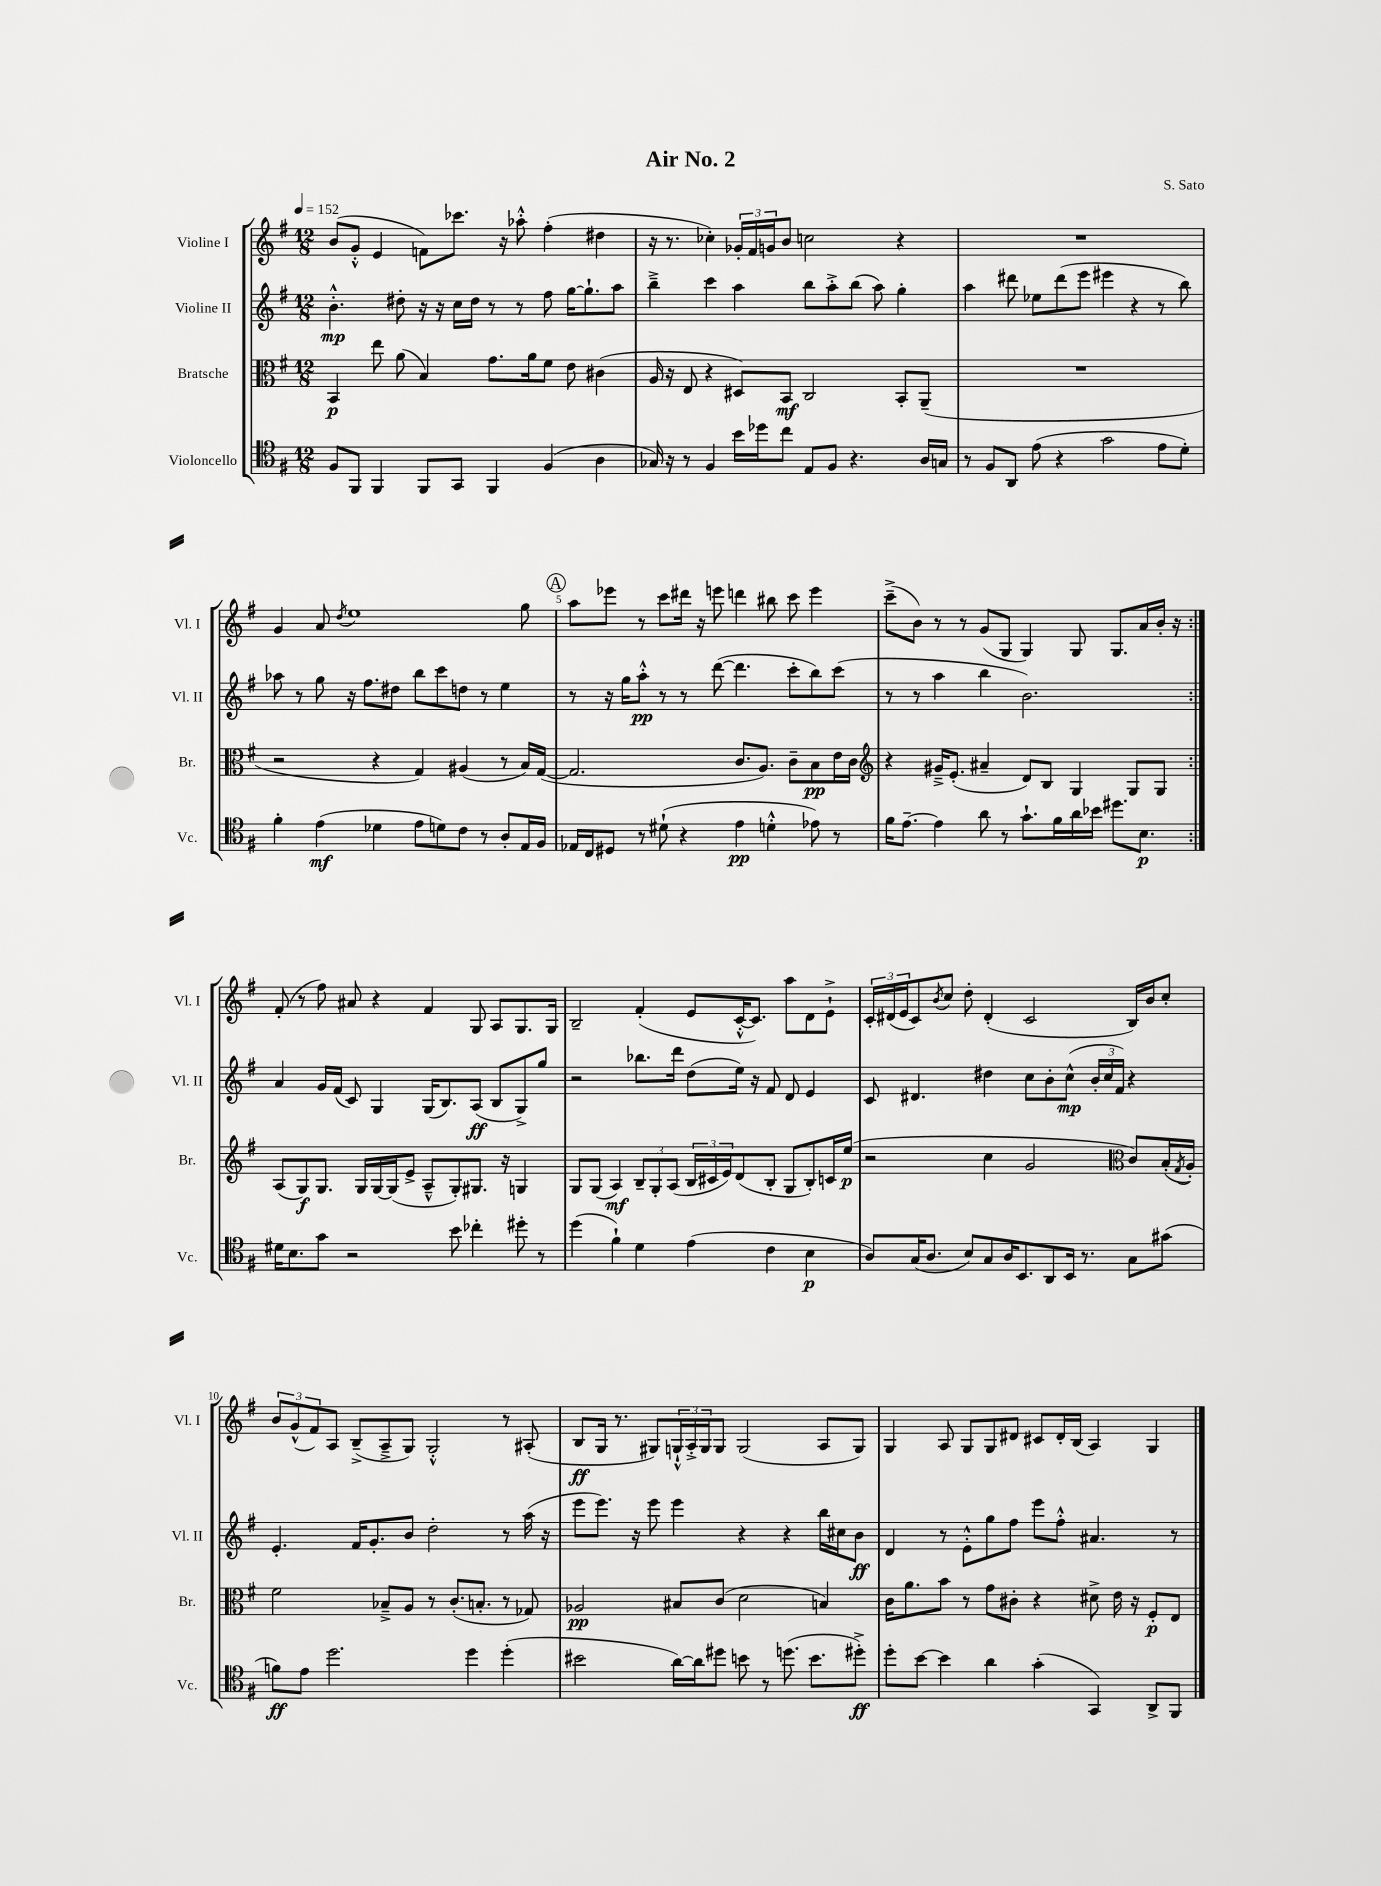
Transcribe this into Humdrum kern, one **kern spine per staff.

**kern	**kern	**kern	**kern
*staff4	*staff3	*staff2	*staff1
*clefC4	*clefC3	*clefG2	*clefG2
*k[f#]	*k[f#]	*k[f#]	*k[f#]
*M12/8	*M12/8	*M12/8	*M12/8
*MM152	*MM152	*MM152	*MM152
8F#/L	4BB/	4.b'^^\	(8b/L
8FF#/J	.	.	8g'^^/J
4FF#/	8ee\	.	4e/
.	(8a\	8dd#'\	.
8FF#/L	4B/)	16r	8f\L)
.	.	16r	.
8GG/J	.	16cc\LL	8.ccc-\J
.	.	16dd#\JJ	.
4FF#/	8.g\L	8r	.
.	.	.	16r
.	.	8r	8aa-'^^\
.	16a\k	.	.
(4F#/	8f#\J	8ff#\	(4ff#'\
.	8e\	[16gg\LK	.
.	.	8.gg`\]	.
4A\	(4c#\	.	4dd#\
.	.	8aa\J	.
=	=	=	=
16G-/)	16A/	4bb~^\	16r
16r	16r	.	8.r
8r	8E/	.	.
4F#/	4r	4ccc\	4cc-'\)
16b\LL	8D#/L)	4aa\	24g-'/LL
.	.	.	24f#/
16dd-\J	.	.	.
.	.	.	24g/J
8cc\J	8BB/J	.	8b/J
8E/L	2C/	8bb\L	2cc\
8F#/J	.	8aa'^\	.
4.r	.	(8bb\J	.
.	.	8aa\)	.
.	8BB'/L	4gg'\	4r
16A/LL	(8AA~/J	.	.
16G/JJ	.	.	.
=	=	=	=
8r	1.r	4aa\	1.r
8F#/L	.	.	.
8AA/J	.	8ddd#\	.
(8e\	.	8ee-\L	.
4r	.	(8ddd#\	.
.	.	8eee\J	.
2g\	.	4eee#\	.
.	.	4r	.
8e\L	.	8r	.
8d'\J)	.	8bb\)	.
=	=	=	=
4f#'\	2r	8aa-\	4g/
.	.	8r	.
(4e\	.	8gg\	8a/
.	.	.	8qdd/
.	.	16r	1ee
.	.	8.ff#\L	.
4d-\	4r	.	.
.	.	8dd#\J	.
8e\L	4G/)	8bb\L	.
8d\)	.	8ccc\	.
8c\J	(4A#/	8dd\J	.
8r	.	8r	.
8A'/L	8r	4ee\	.
16E/L	16B/LL)	.	8gg\
16F#/JJ	([16G/JJ	.	.
=	=	=	=
16E-/LL	2.G/]	8r	8aa\L
16C/J	.	.	.
8D#/J	.	16r	8eee-\J
.	.	16gg\LK	.
8r	.	8aa'^^\J	8r
(8d#`\	.	8r	8ccc\L
4r	.	8r	16ddd#\Jk
.	.	.	16r
.	.	([8ddd\	8eee\
4e\	8.c/L	4.ddd\]	4ddd\
.	8.A/J)	.	.
4d'^^\	.	.	8bb#\
.	8c~\L	8ccc'\L	8ccc\
8e-\)	8B\	8bb\)	4eee\
8r	16e\L	(8ccc\J	.
.	16c\JJ	.	.
=	=	=	=
*	*clefG2	*	*
16f#\LK	4r	8r	(8ccc~^\L
[8.e~\J	.	.	.
.	.	8r	8b\J)
4e\]	16g#~^/LK	4aa\	8r
.	(8.e'/J	.	.
.	.	.	8r
8a\	4a#~/	4bb\	(8g/L
8r	.	.	8G/J
8.g`\L	8d/L)	2.b\)	4G/)
.	8B/J	.	.
16f#\L	.	.	.
16a\	4G/	.	8G/
16b-\JJ	.	.	.
8.dd#\L	.	.	8.G/L
.	8G/L	.	.
8.B\J	.	.	16a/L
.	8G/J	.	16b'/JJ
.	.	.	16r
=:|!	=:|!	=:|!	=:|!
16d#\LK	(8A/L	4a/	(8f#'/
8.B\	.	.	.
.	8G/)	.	8r
8g\J	8.G/J	16g/LL	8ff#\)
.	.	(16f#/JJ	.
2r	.	8c/)	8a#/
.	16G/LL	.	.
.	[16G/	4G/	4r
.	(16G/]J	.	.
.	8e^/J	.	.
.	8A~^^/L	(16G/LK	4f#/
.	.	8.B/)	.
8b\	8G'/)	.	.
4cc-'\	8.G#/J	(8A/J	8G/
.	.	8B/L	8A/L
.	16r	.	.
8dd#'\	4G/	8G^/)	8.G/
8r	.	8gg/J	.
.	.	.	16G/Jk
=	=	=	=
(4dd\	8G/L	2r	2B~/
.	(8G/J	.	.
4f#`\)	4A/)	.	.
4d\	12B~/L	8.bb-\L	(4f#'/
.	12G'/	.	.
.	(12A/J	.	.
.	.	16ddd\Jk	.
(4e\	24B/LL	(8dd\L	8e/L
.	24c#/	.	.
.	24e/J)	.	.
.	(8d/	16ee\Jk)	[16c'^^/K
.	.	16r	8.c/]J)
4c\	8B'/J	8f#/	.
.	8G/L	8d/	8aa\L
4B\	8B'/)	4e/	8d\
.	16c/L	.	8e`^\J
.	(16ee/JJ	.	.
=	=	=	=
8A/L)	2r	8c/	24c'/LL
.	.	.	(24d#/
.	.	.	24e/J
(16G/K	.	4.d#/	8c/)
8.A/J	.	.	.
.	.	.	8qb/
.	.	.	8cc/J
8B/L)	.	.	8dd'\
8G/	4cc\	4dd#\	(4d#'/
16A/K	.	.	.
8.BB/	.	.	.
.	2g/	8cc\L	2c/
8AA/	.	8b'\	.
16BB/Jk	.	(8cc^^\J	.
8.r	.	.	.
.	.	24b'/LL	.
.	.	24cc/	.
.	.	24f#/JJ)	.
*	*clefC3	*	*
8G\L	8c/L)	4r	16B/LL)
.	.	.	16b/J
(8g#\J	(16B'/L	.	8cc'/J
.	8qG/	.	.
.	16A'/JJ)	.	.
=	=	=	=
8f\L)	2f#\	4.e'/	12b/L
.	.	.	(12g^^/
8e\J	.	.	.
.	.	.	12f#/)
2.dd\	.	.	8A/J
.	.	16f#/LK	(8B~^/L
.	.	8.g'/	.
.	8B-~^/L	.	8A~^/
.	8A/J	8b/J	8G/J)
.	8r	2dd'\	2G'^^/
.	(8.c'/L	.	.
4dd\	.	.	.
.	8.B'/J	.	.
(4dd'\	8r	8r	8r
.	8G-/)	(16aa\	(8A#'/
.	.	16r	.
=	=	=	=
2b#\	2A-/	8eee\L	8B/L
.	.	8.eee\J)	16G/Jk
.	.	.	8.r
.	.	16r	.
.	.	8eee\	8G#/L)
[16a\LL)	8B#/L	4eee\	24G`^^/L
.	.	.	24A'^/
16a\]J	.	.	.
.	.	.	24G/J
8dd#\J	(8c/J	.	8G/J
8b\	2d\	4r	(2G/
8r	.	.	.
(8.dd\	.	4r	.
8.b\L	.	.	.
.	4B/)	16bb\LL	8A/L
.	.	16cc#\J	.
8dd#'^\J)	.	8b\J	8G/J)
=	=	=	=
8dd'\L	16c\LK	4d/	4G/
.	8.a\	.	.
[8b\J	.	.	.
4b\]	8b\J	8r	8A/
.	8r	8e'^^\L	8G/L
4a\	8g\L	8gg\	8G/
.	8c#'\J	8ff#\J	8d#/J
(4g'\	4r	8eee\L	8c#/L
.	.	8ff#'^^\J	16d#'/L
.	.	.	(16B/JJ
4GG/)	8d#^\	4.a#/	4A/)
.	16e\	.	.
.	16r	.	.
8AA^/L	8F#'/L	.	4G/
8FF#/J	8E/J	8r	.
==	==	==	==
*-	*-	*-	*-
